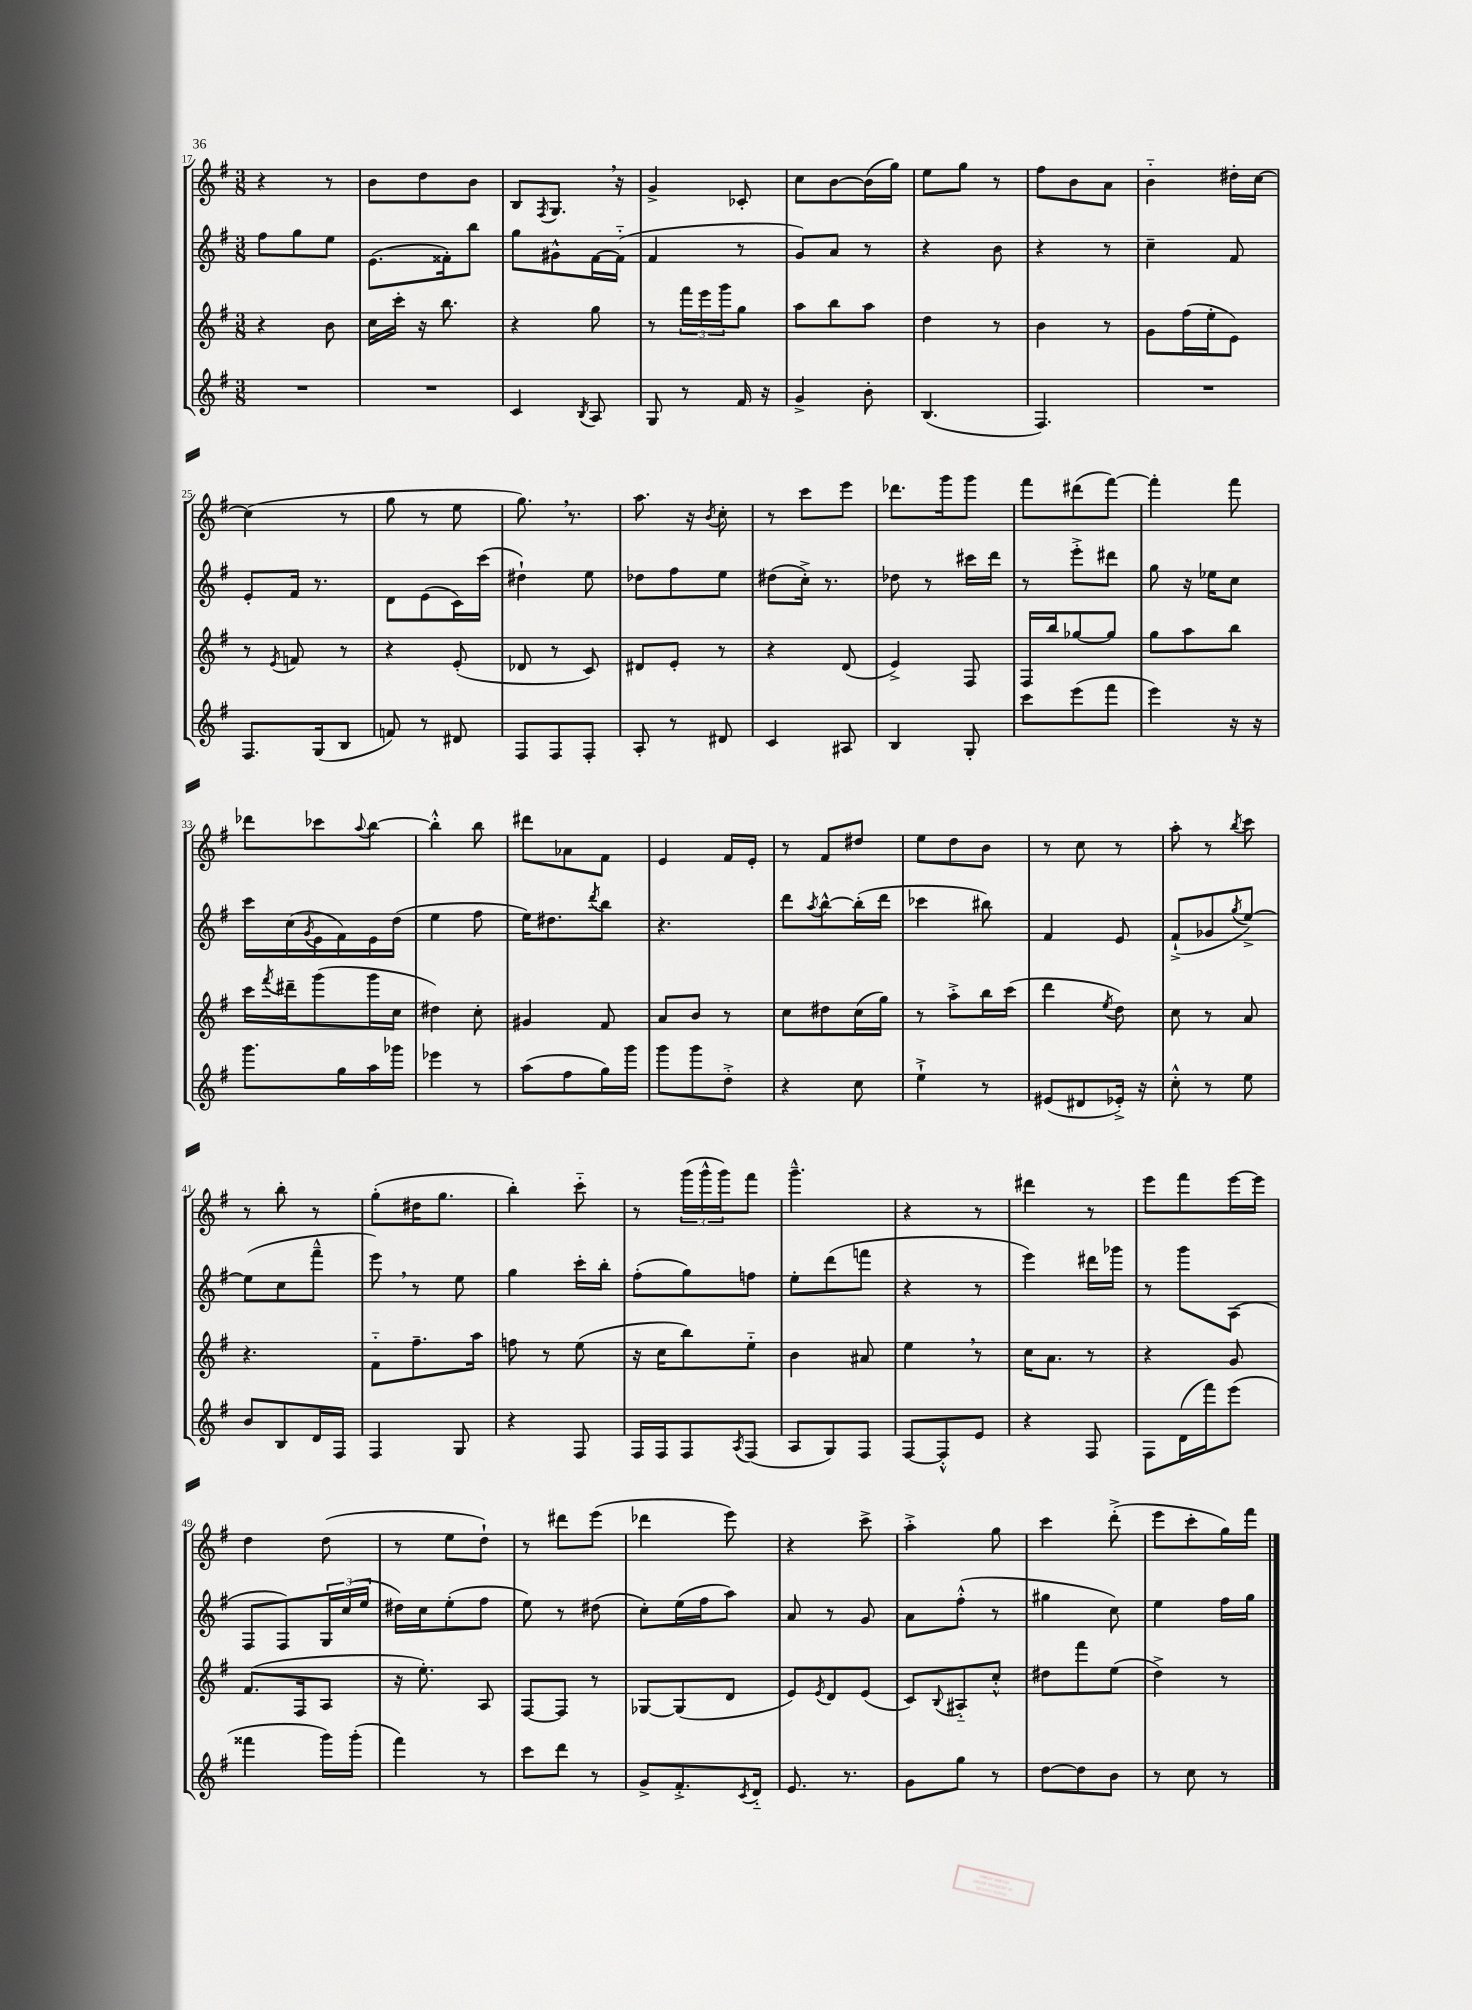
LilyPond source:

<<
\new StaffGroup <<
\new Staff = "s0" {
    \clef treble \key g \major \numericTimeSignature \time 3/8
    r4 r8 |
    b'8 d''8 b'8 |
    b8 \acciaccatura { fis8 } g8. \breathe r16 |
    g'4-> ces'8-. |
    c''8 b'8~ b'16( g''16) |
    e''8 g''8 r8 |
    fis''8 b'8 a'8 |
    b'4-_ dis''16-. c''16~ |
    c''4( r8 |
    g''8 r8 e''8 |
    g''8.) \breathe r8. |
    a''8. r16 \acciaccatura { b'8 } c''8-. |
    r8 c'''8 e'''8 |
    des'''8. g'''16 g'''8 |
    fis'''8 dis'''8( fis'''8~) |
    fis'''4-. fis'''8 |
    des'''8 ces'''8 \appoggiatura { a''8 } b''8~ |
    b''4-.-^ b''8 |
    dis'''8 aes'8 fis'8 |
    e'4 fis'16 e'16-. |
    r8 fis'8 dis''8 |
    e''8 d''8 b'8 |
    r8 c''8 r8 |
    a''8-. r8 \acciaccatura { b''8 } c'''8 |
    r8 b''8-. r8 |
    g''8-.( dis''16 g''8. |
    b''4-.) c'''8-_ |
    r8 \tuplet 3/2 { g'''16( g'''16-^ g'''16) } fis'''8 |
    g'''4.---^ |
    r4 r8 |
    dis'''4 r8 |
    e'''8 fis'''8 e'''16~ e'''16 |
    d''4 d''8( |
    r8 e''8 d''8-!) |
    r8 dis'''8 e'''8( |
    des'''4 e'''8) |
    r4 c'''8-> |
    a''4-.-> g''8 |
    c'''4 d'''8-.->( |
    e'''8 c'''8-. g''16) fis'''16 \bar "|." |
}
\new Staff = "s1" {
    \clef treble \key g \major \numericTimeSignature \time 3/8
    fis''8 g''8 e''8 |
    e'8.( fisis'16-.) b''8 |
    g''8 gis'8-^ fis'16~ fis'16-_( |
    fis'4 r8 |
    g'8) a'8 r8 |
    r4 b'8 |
    r4 r8 |
    c''4-- fis'8 |
    e'8-. fis'16 r8. |
    d'8 e'8( c'16) c'''16( |
    dis''4-!) e''8 |
    des''8 fis''8 e''8 |
    dis''8( c''16-.->) r8. |
    des''8 r8 cis'''16 d'''16 |
    r8 e'''8-.-> dis'''8 |
    g''8 r16 ees''16 c''8 |
    c'''16 c''16( \acciaccatura { g'8 } e'16 fis'16) e'16 d''16( |
    e''4 fis''8 |
    e''16) dis''8. \acciaccatura { d'''8 } b''8 |
    r4. |
    d'''8 \acciaccatura { a''8 } b''8~-^ b''16-.( d'''16 |
    ces'''4 bis''8) |
    fis'4 e'8 |
    fis'8-!->( ges'8 \acciaccatura { g''8 } e''8~->) |
    e''8( c''8 fis'''8---^ |
    e'''8) \breathe r8 e''8 |
    g''4 c'''16-. b''16-. |
    fis''8-.( g''8) f''8 |
    e''8-. d'''8( f'''8 |
    r4 r8 |
    e'''4) dis'''16 ges'''16 |
    r8 g'''8 a8( |
    fis8 fis8) \tuplet 3/2 { g16 c''16( e''16 } |
    dis''16) c''16 e''8-.( fis''8 |
    e''8) r8 dis''8( |
    c''8-.) e''16( fis''16 a''8) |
    a'8 r8 g'8 |
    a'8 fis''8-.-^( r8 |
    gis''4 c''8) |
    e''4 fis''16 g''16 \bar "|." |
}
\new Staff = "s2" {
    \clef treble \key g \major \numericTimeSignature \time 3/8
    r4 b'8 |
    c''16 c'''16-. r16 b''8. |
    r4 g''8 |
    r8 \tuplet 3/2 { fis'''16 e'''16 g'''16 } g''8 |
    a''8 b''8 a''8 |
    d''4 r8 |
    b'4 r8 |
    g'8 fis''16( e''16-. e'8) |
    r8 \acciaccatura { e'8 } f'8 r8 |
    r4 e'8-.( |
    des'8 r8 c'8) |
    dis'8 e'8-. r8 |
    r4 d'8( |
    e'4->) fis8 |
    fis16 b''16 ges''8~ ges''8 |
    g''8 a''8 b''8 |
    c'''16 \acciaccatura { fis'''8 } dis'''16-- g'''8( g'''16 c''16 |
    dis''4) c''8-. |
    gis'4 fis'8 |
    a'8 b'8 r8 |
    c''8 dis''8 c''16( g''16) |
    r8 a''8-.-> b''16 c'''16( |
    d'''4 \acciaccatura { e''8 } d''8) |
    c''8 r8 a'8 |
    r4. |
    fis'8-_ fis''8.-- a''16 |
    f''8 r8 e''8( |
    r16 c''16 b''8) e''8-_ |
    b'4 ais'8 |
    e''4 \breathe r8 |
    c''16 a'8. r8 |
    r4 g'8 |
    fis'8.( fis16 a8 |
    r16 e''8.-.) a8 |
    fis8~ fis8 r8 |
    ges8~ ges8( d'8 |
    e'8) \acciaccatura { e'8 } d'8 e'8( |
    c'8) \appoggiatura { b8 } ais8-_ c''8-.-^ |
    dis''8 fis'''8 e''8( |
    d''4->) r8 \bar "|." |
}
\new Staff = "s3" {
    \clef treble \key g \major \numericTimeSignature \time 3/8
    R4. |
    R4. |
    c'4 \acciaccatura { b8 } a8 |
    g8 r8 fis'16 r16 |
    g'4-> b'8-. |
    b4.( |
    fis4.) |
    R4. |
    fis8. g16( b8 |
    f'8) r8 dis'8 |
    fis8 fis8 fis8-. |
    a8-. r8 dis'8 |
    c'4 ais8 |
    b4 g8-. |
    c'''8 e'''8( fis'''8 |
    e'''4) r16 r16 |
    g'''8. g''16 a''16 ges'''16 |
    ees'''4 r8 |
    a''8( fis''8 g''16) g'''16 |
    g'''8 g'''8 d''8-.-> |
    r4 c''8 |
    e''4-!-> r8 |
    eis'8( dis'8 ees'16-.->) r16 |
    c''8-.-^ r8 e''8 |
    b'8 b8 d'16 fis16 |
    fis4 g8 |
    r4 fis8 |
    fis16 fis16 fis8 \acciaccatura { a8 } fis8( |
    a8 g8) fis8 |
    fis8~ fis8-.-^ e'8 |
    r4 fis8 |
    fis8 d'16( fis'''16) e'''8( |
    fisis'''4 g'''16) g'''16-.( |
    fis'''4) r8 |
    c'''8 d'''8 r8 |
    g'8-> fis'8.-.-> \acciaccatura { c'8 } d'16-_ |
    e'8. r8. |
    g'8 g''8 r8 |
    d''8~ d''8 b'8 |
    r8 c''8 r8 \bar "|." |
}
>>
>>
\layout { \context { \Score currentBarNumber = #17 } }
